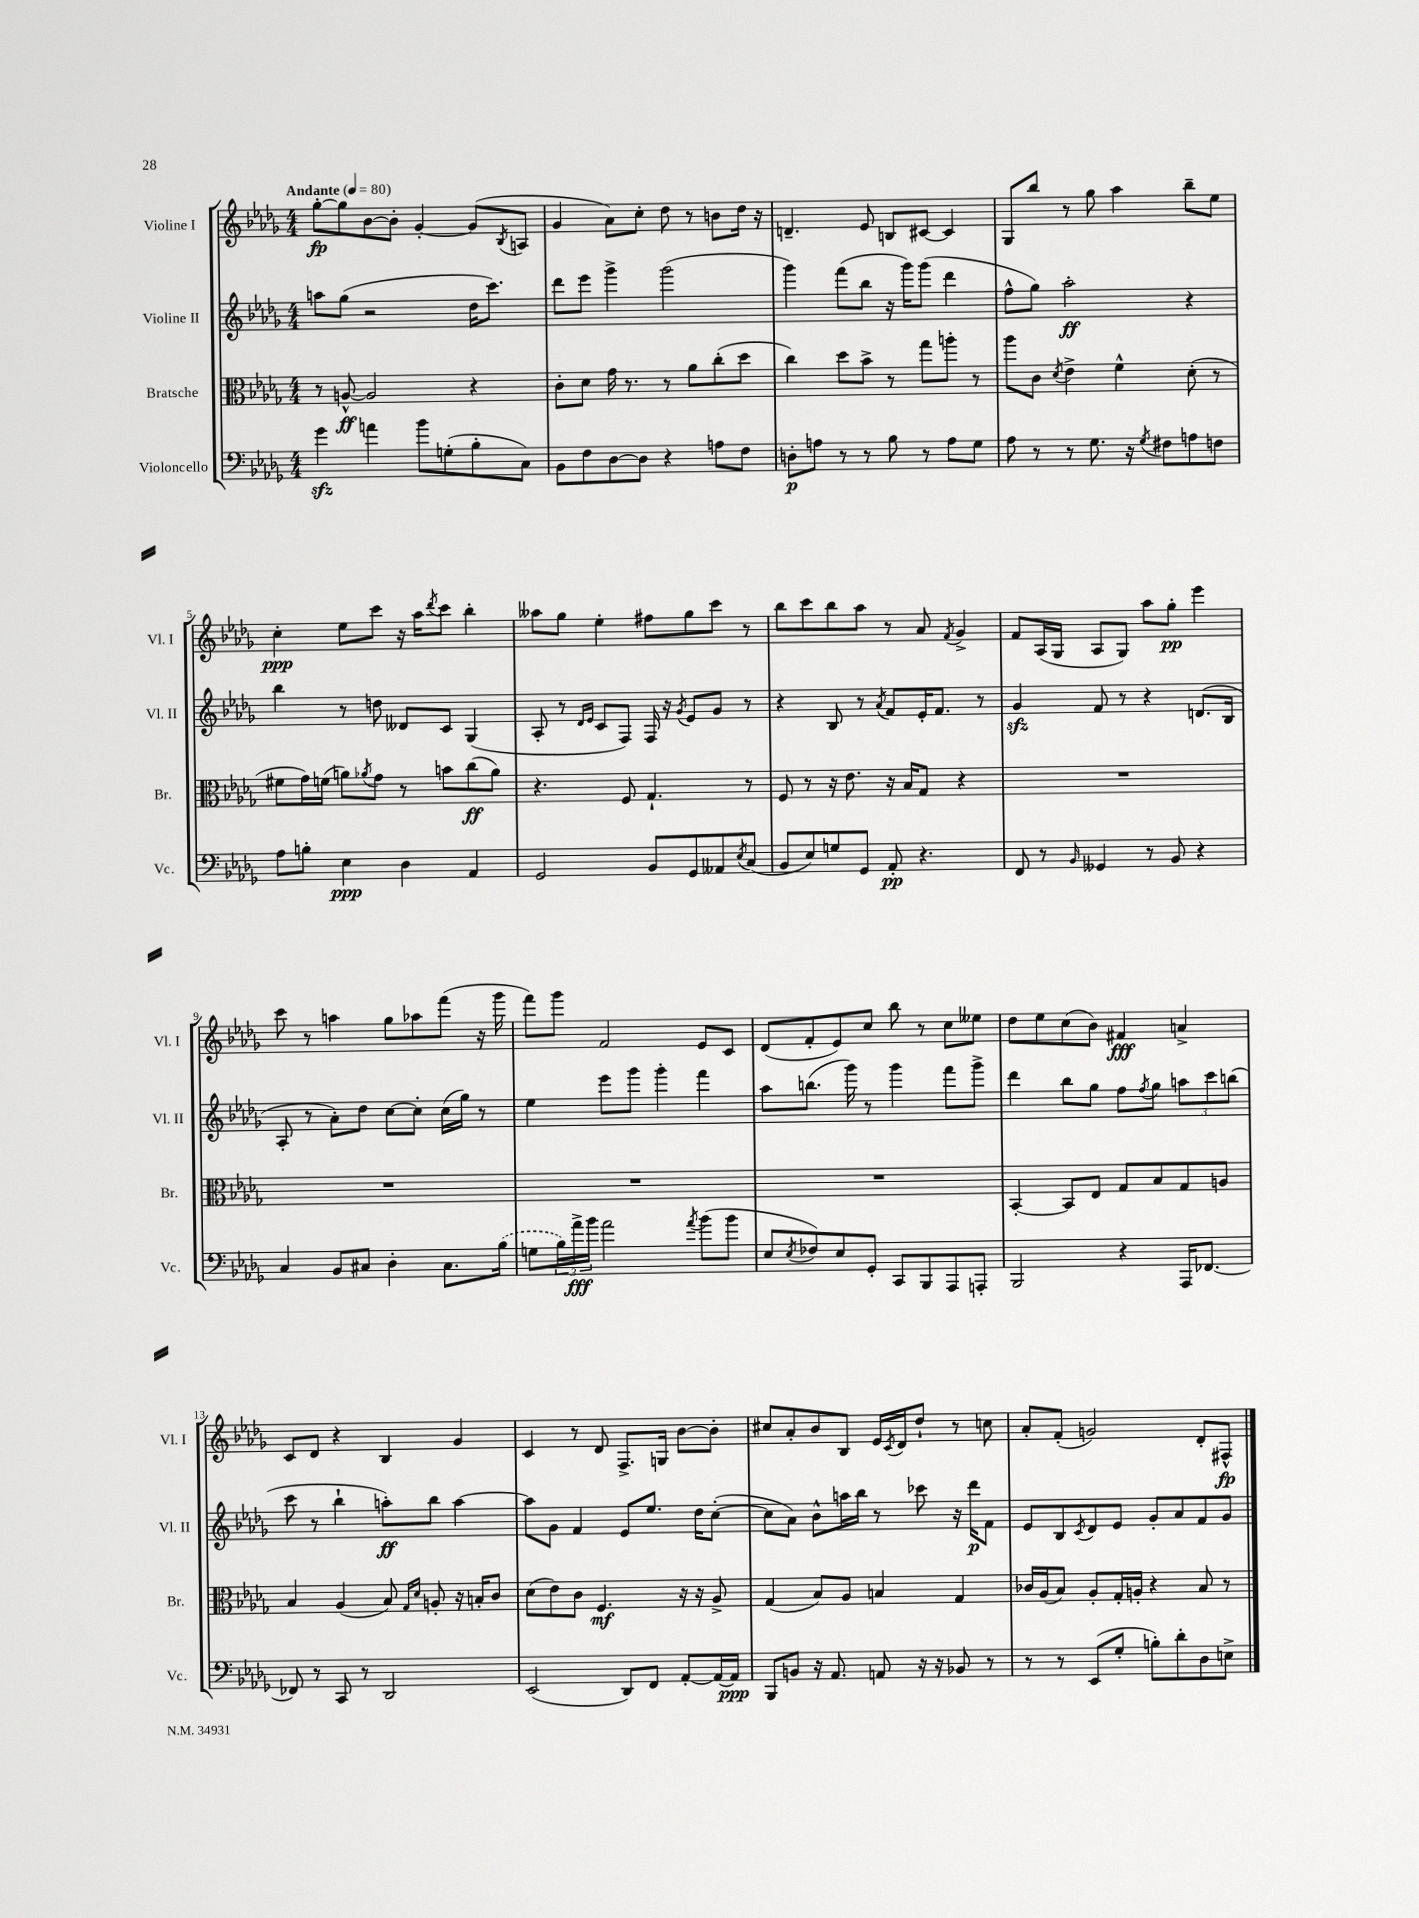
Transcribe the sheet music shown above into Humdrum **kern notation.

**kern	**kern	**kern	**kern
*staff4	*staff3	*staff2	*staff1
*clefF4	*clefC3	*clefG2	*clefG2
*k[b-e-a-d-g-]	*k[b-e-a-d-g-]	*k[b-e-a-d-g-]	*k[b-e-a-d-g-]
*M4/4	*M4/4	*M4/4	*M4/4
*MM80	*MM80	*MM80	*MM80
4g-	8r	8aa	[8gg-'
.	[8A^^	(8gg-	8gg-]
4a	2A]	2r	[8b-
.	.	.	8b-']
8b-	.	.	[4g-'
(8G'	.	.	.
8B-'	4r	16dd-	(8g-]
.	.	8.ccc)	.
.	.	.	8qB-
8C)	.	.	8A
=	=	=	=
8BB-	8c'	8ddd-	4g-
8F	8d-	8eee-	.
[8D-	16g-	4ggg-^	8a-)
.	8.r	.	.
8D-]	.	.	8cc'
4r	8r	(2ggg-	8dd-
.	8a-	.	8r
8A	(8cc'	.	8b
8F	8dd-	.	16dd-
.	.	.	16r
=	=	=	=
8D'	4cc)	4ggg-)	4.d~
8A	.	.	.
8r	8dd-	(8fff	.
8r	8b-^	8bb-	8e-
8B-	8r	16r	8B
.	.	16ggg-)	.
8r	8gg-	(8ggg-	[8c#
8A	8aa'	4ddd-	4c#]
8G-	8r	.	.
=	=	=	=
8A-	8aa-	8ff^^	8G-
8r	8c	8gg-)	8bb-
.	8qd-	.	.
8r	4e-^	2aa-'	8r
8.G-	.	.	8gg-
.	4f^^	.	4aa-
16r	.	.	.
8qG-	.	.	.
8F#	.	.	.
8A	(8d-'	4r	8bb-~
8F	8r	.	8ee-
=	=	=	=
8A-	8f#	4bb-	4cc'
8B'	16g-)	.	.
.	(16f	.	.
4E-	8a)	8r	8ee-
.	8qa-	.	.
.	8g-	8dd	8ccc
4D-	8r	8d--	16r
.	.	.	16aa-
.	.	.	8qddd-
.	8b	8c	8ccc
4AA-	(8cc	(4G-	4bb-'
.	8a-)	.	.
=	=	=	=
2GG-	4.r	8A-'	8aa--
.	.	8r	8gg-
.	.	16qqd-	.
.	.	16qqe-	.
.	.	8c	4ee-'
.	8F	8F)	.
8BB-	4.G-`	16F	8ff#
.	.	16r	.
.	.	8qg-	.
8GG-	.	8e-	8gg-
8AA--	.	8g-	8ccc
8qE-	.	.	.
(8C	8r	8r	8r
=	=	=	=
8BB-	8F	4r	8bb-
8E-)	8r	.	8ccc
8G	16r	8B-	8bb-
.	8.e-	.	.
8GG-	.	8r	8aa-
.	.	8qa-	.
8AA-'	16r	8f	8r
.	16B-	.	.
4.r	8G-	16e-'	8a-
.	.	8.f	.
.	.	.	8qf
.	4r	.	4g-^
.	.	8r	.
=	=	=	=
8FF	1r	4g-	8f
8r	.	.	(16A-
.	.	.	16G-
16qqBB-	.	.	.
4GG--	.	8f	8A-
.	.	8r	8G-)
8r	.	4r	8aa-
8BB-	.	.	8gg-'
4r	.	(8.d	4eee-
.	.	16B-	.
=	=	=	=
4C	1r	8A-'	8ccc
.	.	8r	8r
8BB-	.	8a-')	4aa
8C#	.	8dd-	.
4D-'	.	[8cc	8gg-
.	.	8cc']	8aa-
8.C#	.	(16cc	(8fff
.	.	16gg-)	.
.	.	8r	16r
(16B-	.	.	16ggg-
=	=	=	=
8G	1r	4ee-	8fff)
24B-)	.	.	8ggg-
24a-^	.	.	.
24b-	.	.	.
2a-	.	8eee-	2f
.	.	8ggg-	.
.	.	4ggg-'	.
8qa-	.	.	.
(8b-	.	4fff	8e-
8b-	.	.	8c
=	=	=	=
8E-	1r	8aa-	(8d-
8qE-	.	.	.
8F-)	.	(8.bb	8f'
8E-	.	.	8e-)
.	.	16ggg-)	.
8GG-'	.	8r	8cc
8CC	.	4ggg-	8bb-
8BBB-	.	.	8r
8AAA-	.	8fff	8cc
8AAA'	.	8ggg-^	8ee--
=	=	=	=
2BBB-	[4BB-'	4ddd-	8dd-
.	.	.	8ee-
.	8BB-]	8bb-	(8cc
.	8E-	8gg-	8b-)
4r	8G-	8ff	4f#
.	.	8qff	.
.	8B-	8gg-	.
16AAA-	8G-	12aa	4a^
[8.FF-	.	.	.
.	.	12ccc	.
.	8A	.	.
.	.	(12bb	.
=	=	=	=
8FF-]	4B-	8ccc	8c
8r	.	8r	8d-
8CC	(4A-	4bb-`	4r
8r	.	.	.
2DD-	8B-)	8aa')	4B-
.	16qqG-	.	.
.	16qqd-	.	.
.	8A'	8bb-	.
.	16r	[4aa	4g-
.	16B'	.	.
.	8c	.	.
=	=	=	=
(2EE-	(8d-	8aa]	4c
.	8e-)	8g-	.
.	8c	4f	8r
.	4.F	.	8d-
8DD-)	.	8e-	8.F^
8FF	.	8.ee-	.
.	.	.	16G
[8AA-'	16r	.	[8b-
.	16r	16dd-	.
16AA-_	8A-^	([8cc'	8b-']
16AA-]	.	.	.
=	=	=	=
8BBB-	(4G-	8cc]	8cc#
8BB	.	8a-)	8a-'
16r	8B-)	8b-^^	8b-
8.AA-	.	.	.
.	8A-	16aa	8B-
.	.	16bb-	.
8AA	4B	8r	16e-
.	.	.	8qc
.	.	.	16d-
16r	.	8ccc-	8dd-`
16r	.	.	.
8BB-	4G-	16r	8r
.	.	16ddd-	.
8r	.	8f	8cc
=	=	=	=
8r	16c-	8e-	8a-'
.	(16A-	.	.
8r	8B-)	8B-	(8f'
.	.	8qc	.
(8EE-	8A-'	8d-	2g)
8G-'	16G-'	8e-	.
.	16A'	.	.
8B')	4r	8g-'	.
8d-'	.	8a-	.
8D-	8B-	8f	8d-'
8E^	8r	8g-	8F#^^
==	==	==	==
*-	*-	*-	*-
